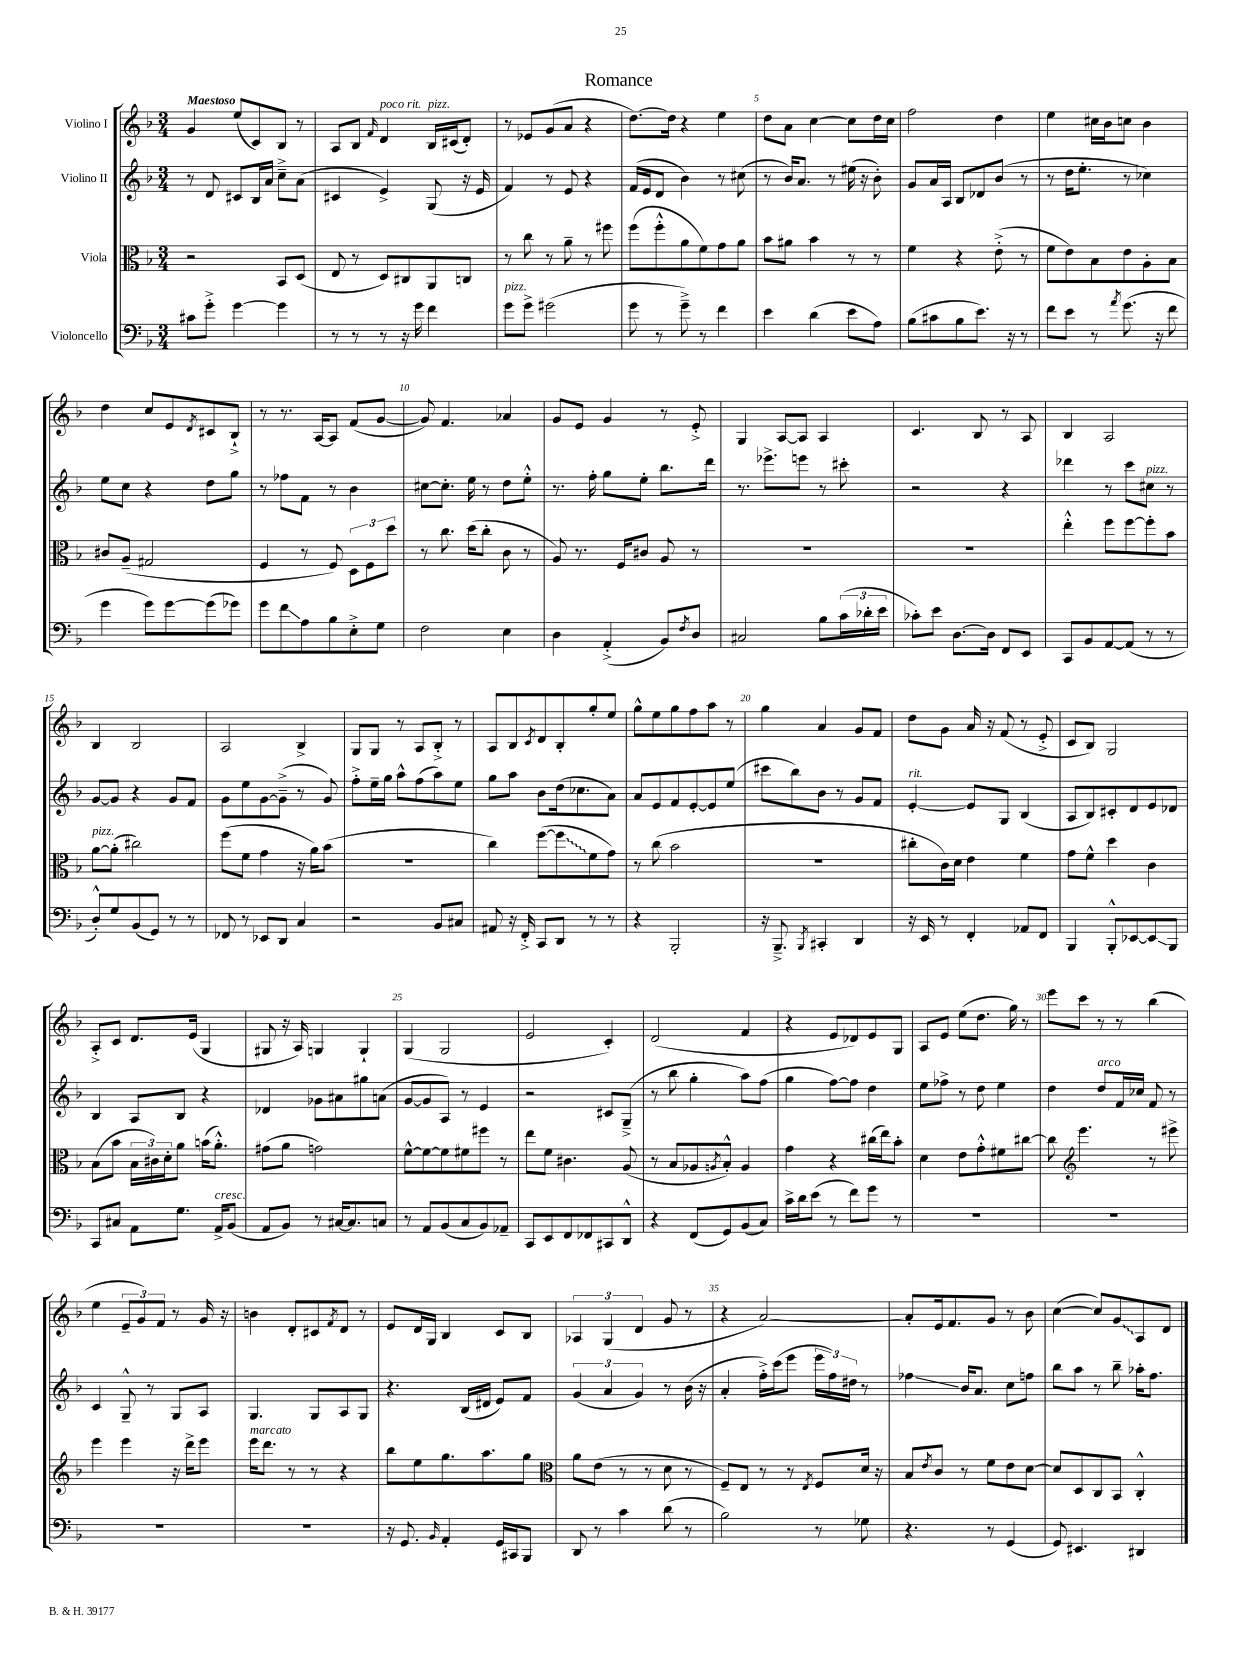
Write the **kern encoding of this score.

**kern	**kern	**kern	**kern
*staff4	*staff3	*staff2	*staff1
*clefF4	*clefC3	*clefG2	*clefG2
*k[b-]	*k[b-]	*k[b-]	*k[b-]
*M3/4	*M3/4	*M3/4	*M3/4
8c#	2r	8r	4g
8g'^	.	8d	.
[4g	.	8c#	(8ee
.	.	16B-	8c)
.	.	16a	.
4g]	8BB-	8cc~^	8B-
.	(8D	(8a	8r
=	=	=	=
8r	8E	4c#	8A
8r	8r	.	8B-
.	.	.	16qqf
8r	8D)	4e^)	4d
16r	8C#	.	.
16g	.	.	.
4f	8AA	(8G	16B-
.	.	.	(16c#
.	8C	16r	8d')
.	.	16e	.
=	=	=	=
8g	8r	4f)	8r
8g^	8cc	.	8e-
(2g#	8r	8r	(8g
.	8a~	8e	8a
.	8r	4r	4r
.	8ff#	.	.
=	=	=	=
8g	(8ff	(16f	[8.dd)
.	.	16e	.
8r	8ff'^^	8d	.
.	.	.	16dd]
8g~^)	8a	4b-)	4r
8r	8f)	.	.
4f	8g	8r	4ee
.	8a	(8cc#	.
=	=	=	=
4e	8b-	8r	8dd
.	8a#	16b-)	8a
.	.	8.a	.
(4d	4b-	.	[4cc
.	.	8r	.
8e	8r	(16ee#	8cc]
.	.	16r	.
8A)	8r	8b-')	16dd
.	.	.	16cc
=	=	=	=
(8B-	4f	8g	2ff
8c#	.	16a	.
.	.	16A	.
8B-	4r	8B-	.
8.e)	.	8d-	.
.	(8e'^	(8b-	4dd
16r	.	.	.
8r	8r	8r	.
=	=	=	=
8f	8f	8r	4ee
8e	8e)	16dd	.
.	.	8.ee'	.
8r	8B-	.	16cc#
.	.	.	16b-
8qa	.	.	.
(8.g	8e	8r	8cc
.	8A'	4cc-)	4b-
16r	.	.	.
8f	8B-	.	.
=	=	=	=
4g	8c#	8ee	4dd
.	(8A~	8cc	.
8g)	2G#	4r	8cc
[8g	.	.	8e
.	.	.	8qd
(8g]	.	8dd	8c#
8g-)	.	8gg	8B-`^
=	=	=	=
8g	4F	8r	8r
8f	.	8ff-	8.r
8A	8r	8f	.
.	.	.	[16A
8B-	8F)	8r	8A]
8E'^	12D	4b-	(8f
.	12F	.	.
8G	.	.	[8g
.	12dd	.	.
=	=	=	=
2F	8r	[8cc#	8g])
.	8.cc	8.cc#']	4.f
.	(16dd	16ee	.
.	8cc'	8r	.
4E	8c	8dd	4a-
.	8r	8ee'^^	.
=	=	=	=
4D	8A)	8.r	8g
.	8.r	.	8e
.	.	16ff'	.
(4AA'^	.	8gg	4g
.	16F	.	.
.	8c#	8ee'	.
8BB-)	8A	8.bb-	8r
8qF	.	.	.
8D	8r	.	8e'^
.	.	16ddd	.
=	=	=	=
2C#	2.r	8.r	4G
.	.	8.eee-^	.
.	.	.	[8A
.	.	8eee	8A]
8B-	.	8r	4A
(24c	.	8ccc#'	.
24d-'	.	.	.
24e	.	.	.
=	=	=	=
8c-')	2.r	2r	4.c
8e	.	.	.
[8.D	.	.	.
.	.	.	8B-
16D]	.	.	.
8FF	.	4r	8r
8EE	.	.	8A
=	=	=	=
8CC	4ee'^^	4ddd-	4B-
8BB-	.	.	.
[8AA	8ff	8r	2A
(8AA]	[8ff	8ccc	.
8r	8ff']	8cc#	.
8r	8b-	8r	.
=	=	=	=
8D'^^)	[8a	[8g	4B-
8G	(8a']	8g]	.
(8BB-	2cc#)	4r	2B-
8GG)	.	.	.
8r	.	8g	.
8r	.	8f	.
=	=	=	=
8FF-	(8ff	8g	2A
8r	8f	8ee	.
8EE-	4g	[8g	.
8DD	.	(8g~^]	.
4C	16r	8r	4B-^
.	16a)	.	.
.	(8b-	8g)	.
=	=	=	=
2r	2.r	8ff'^	8G
.	.	16ee~	8G
.	.	16gg	.
.	.	8aa^^	8r
.	.	(8ff	8A
8BB-	.	8aa)	8B-'^
8C#	.	8ee	8r
=	=	=	=
8AA#	4cc)	8gg	8A
16r	.	8aa	8B-
16FF'^	.	.	.
.	.	.	8qc
8CC	([8ff	8b-	8d
8DD	8ff]	(16dd	8B-'
.	.	8.cc-	.
8r	8f	.	8gg'
8r	8g)	8a)	8ee
=	=	=	=
4r	8r	8a	8gg^^
.	(8cc	8e	8ee
2BBB-'	2b-	8f	8gg
.	.	[8e'	8ff
.	.	8e]	8aa
.	.	(8ee	8r
=	=	=	=
16r	2.r	8ccc#	4gg
8.BBB-~^	.	.	.
.	.	8bb-)	.
8qBBB-	.	.	.
4CC#'	.	8b-	4a
.	.	8r	.
4DD	.	8g	8g
.	.	8f	8f
=	=	=	=
16r	8cc#'	[4e'	8dd
16EE	.	.	.
8r	16c)	.	8g
.	16d	.	.
4FF'	4e	8e]	16a
.	.	.	16r
.	.	8G	(8f
8AA-	4f	(4B-	8r
8FF	.	.	8e'^
=	=	=	=
4BBB-	8g	8A	8c
.	8f^^	8B-)	8B-)
8BBB-'^^	4dd	8c#'	2G
[8EE-	.	8d	.
8EE-]	4c	8e	.
8BBB-	.	8d-	.
=	=	=	=
8CC	(8B-	4B-	8A'^
8C#	8b-	.	8c
8AA	24B-	8A	8.d
.	24c#)	.	.
.	24d'	.	.
8.G	8a	8B-	.
.	.	.	(16e
.	(16b	4r	4G
16AA^	8.a'^^)	.	.
(8BB-	.	.	.
=	=	=	=
8AA	(8g#	4d-	8G#
8BB-)	8a	.	16r
.	.	.	16A)
8r	2g)	8g-	4G
[16C#	.	8a#	.
8.C#]	.	.	.
.	.	8gg#	4G`
8C	.	(8a	.
=	=	=	=
8r	[8f^^	[8g	(4G
8AA	8f_	8g]	.
(8BB-	8f]	8A)	2G
8C	8f#	8r	.
8BB-)	8ff#	4e	.
8AA-~	8r	.	.
=	=	=	=
8CC	8ee	2r	2e
8EE	8f	.	.
8FF	4.c#	.	.
8FF-	.	.	.
8CC#	.	8c#	4c')
8DD^^	(8A	(8G~^	.
=	=	=	=
4r	8r	8r	(2d
.	8B-	8bb-	.
(8FF	8A-	4gg'	.
.	8qA	.	.
8GG)	8B-'^^)	.	.
(8BB-	4A	8aa)	4f
8C)	.	(8ff	.
=	=	=	=
16c^	4g	4gg	4r
16d	.	.	.
(8e	.	.	.
8r	4r	[8ff)	8e
8f)	.	8ff]	8d-)
8g	(16cc#	4dd	8e
.	16ee)	.	.
8r	8b-'	.	8G
=	=	=	=
2.r	4d	8ee	8A
.	.	8ff-^	8e
.	8e	8r	(8ee
.	8g'^^	8dd	8.dd
.	8f#	4ee	.
.	.	.	16gg)
.	[8cc#	.	8r
=	=	=	=
2.r	8cc#]	4dd	8eee
*	*clefG2	*	*
.	4.eee	.	8ccc
.	.	8dd	8r
.	.	16f	8r
.	.	16cc-	.
.	8r	8f	(4bb-
.	8eee#^	8r	.
=	=	=	=
2.r	4eee	4c	4ee
.	4eee	8G~^^	12e~
.	.	.	12g)
.	.	8r	.
.	.	.	12f
.	16r	8G	8r
.	16ddd^	.	.
.	8eee	8A	16g
.	.	.	16r
=	=	=	=
2.r	16eee	4.G	4b
.	8.ddd	.	.
.	8r	.	8d'
.	8r	8G	8c#
.	.	.	8qf
.	4r	8A	8d
.	.	8G	8r
=	=	=	=
16r	8bb-	4.r	8e
8.GG	.	.	.
.	8ee	.	16d
.	.	.	16G
16qqBB-	.	.	.
4AA'	8.gg	.	4B-
.	.	(16B-	.
.	8.aa	16d#	.
16GG	.	8e)	8c
16CC#	.	.	.
8BBB-	8gg	8f	8B-
=	=	=	=
*	*clefC3	*	*
8DD	8a	(6g	6A-
8r	(8e	.	.
.	.	6a	(6G
4c	8r	.	.
.	.	6g)	6d
.	8r	.	.
(8d	8d	8r	8g
8r	8r	(16b-	8r
.	.	16r	.
=	=	=	=
2B-)	8F~)	4a'	4r
.	8E	.	.
.	8r	16ff'^)	[2a)
.	.	(16ccc	.
.	8r	8eee	.
.	8qE	.	.
8r	8F	24eee	.
.	.	24ff)	.
.	.	24dd#	.
8G-	16d	8r	.
.	16r	.	.
=	=	=	=
4.r	8B-	4ff-	8a']
.	8qe	.	.
.	8c	.	16e
.	.	.	8.f
.	8r	16b-	.
.	.	8.a	.
8r	8f	.	8g
(4GG	8e	8cc	8r
.	[8d	8ff	8b-
=	=	=	=
8GG)	8d]	8bb-	([4cc
4.EE#	8D	8aa	.
.	8C	8r	8cc])
.	8BB-	8bb-~	8g
4DD#	4C'^^	16aa-'	8A
.	.	8.ff	.
.	.	.	8d
==	==	==	==
*-	*-	*-	*-
